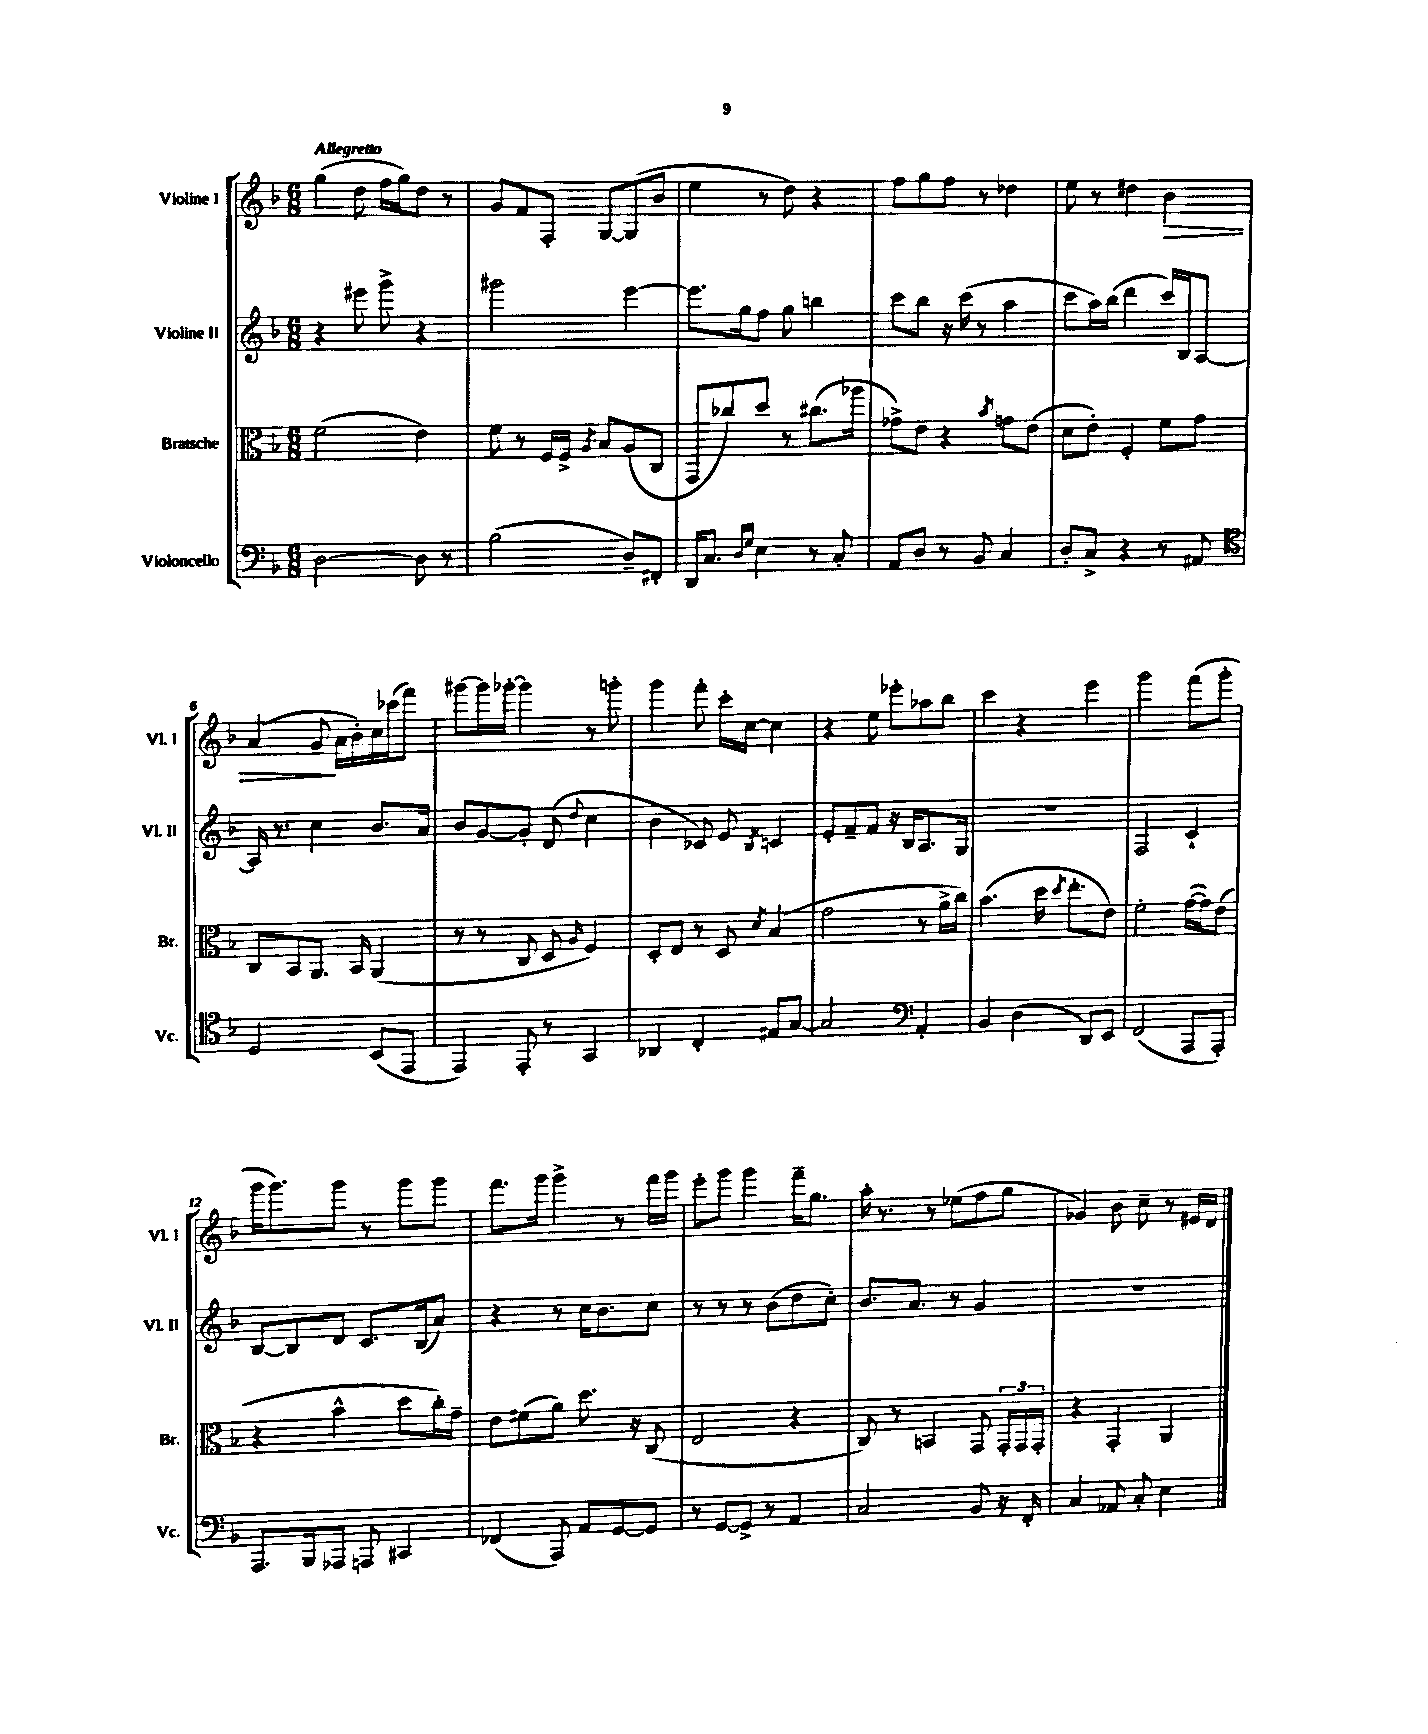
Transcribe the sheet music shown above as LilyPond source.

<<
\new StaffGroup <<
\new Staff = "s0" \with { instrumentName = "Violine I" shortInstrumentName = "Vl. I" } {
    \clef treble \key f \major \numericTimeSignature \time 6/8 \tempo "Allegretto"
    \autoBeamOff g''4( d''8 f''16[ g''16) d''8] r8 |
    g'8[ f'8 f8]-. g8[~ g8( bes'8] |
    e''4 r8 d''8) r4 |
    f''8[ g''8 f''8] r8 des''4 |
    e''8 r8 dis''4 bes'4\> |
    a'4( g'8\! a'16[ bes'16-.) c''16 ces'''16( f'''8]) |
    gis'''8[~ gis'''16 ges'''16]~-. ges'''4 r8 g'''8-. |
    g'''4 f'''8-. c'''16[-. c''16]~ c''4 |
    r4 e''8 ees'''8[-. aes''8 bes''8] |
    c'''4 r4 e'''4 |
    g'''2 f'''8[( g'''8]-. |
    g'''16[ g'''8.) g'''8] r8 g'''8[ g'''8] |
    f'''8.[ g'''16] g'''4-> r8 f'''16[ g'''16] |
    e'''8[-. g'''8] g'''4 f'''16[-- g''8.] |
    a''16-. r8. r8 ees''8[( f''8 g''8] |
    ges'4) bes'8 c''8-- r8 eis'16[ d'16] \bar "|." |
}
\new Staff = "s1" \with { instrumentName = "Violine II" shortInstrumentName = "Vl. II" } {
    \clef treble \key f \major \numericTimeSignature \time 6/8
    \autoBeamOff r4 eis'''8 g'''8-> r4 |
    gis'''2 e'''4~ |
    e'''8.[ g''16 f''8] g''8 b''4 |
    c'''8[ bes''8] r16 c'''16( r8 a''4 |
    c'''8[ a''16) bes''16]( d'''4 c'''16[) bes16 a8]~ |
    a16 r8. c''4 bes'8.[ a'16] |
    bes'8[ g'8~ g'8]-. d'8( \appoggiatura { d''8 } c''4 |
    bes'4 ces'8) e'8 \acciaccatura { bes8 } c'4 |
    e'8[-. f'8-- f'8] r16 bes16[ a8. g16] |
    R2. |
    f2 c'4-! |
    bes8[~ bes8 d'8] c'8.[ bes16( a'8]) |
    r4 r8 c''16[ bes'8. c''8] |
    r8 r8 r8 bes'8[( d''8 c''8]-.) |
    bes'8.[ a'8.] r8 g'4 |
    R2. \bar "|." |
}
\new Staff = "s2" \with { instrumentName = "Bratsche" shortInstrumentName = "Br." } {
    \clef alto \key f \major \numericTimeSignature \time 6/8
    \autoBeamOff f'2( e'4) |
    f'8 r8 f16[ f16]-> \acciaccatura { a8 } bes8[ a8( c8] |
    g,8[ ces''8) d''8] r8 cis''8.[( aes''16] |
    ges'8[->) e'8] r4 \acciaccatura { bes'8 } g'8[ e'8]( |
    d'8[ e'8]-.) f4-. f'8[ g'8] |
    c8[ bes,8 a,8.] bes,16 a,4( |
    r8 r8 c8 d8 \grace { a16 } f4) |
    d8[-. e8] r8 d8 \acciaccatura { d'8 } bes4( |
    g'2 r8 a'16[-> c''16]) |
    bes'4.( d''16 \acciaccatura { d''8 } e''8.[-. e'8]) |
    f'2-. g'16[~( g'16) e'8]( |
    r4 bes'4-^ d''8[ c''16-.) g'16]-- |
    e'8[ fis'8( a'8]) d''8. r16 c8( |
    e2 r4 |
    c8) r8 b,4 g,8 \tuplet 3/2 { g,16[-. g,16 g,16]-. } |
    r4 g,4-. a,4 \bar "|." |
}
\new Staff = "s3" \with { instrumentName = "Violoncello" shortInstrumentName = "Vc." } {
    \clef bass \key f \major \numericTimeSignature \time 6/8
    \autoBeamOff d2~ d8 r8 |
    bes2( d8[--) fis,8]-. |
    d,16[ c8.] \grace { d16[ g16] } e4 r8 c8-. |
    a,8[ d8] r8 bes,8 c4 |
    d8[-. c8]-> r4 r8 ais,8 |
    \clef tenor d2 bes,8[( e,8] |
    e,4) e,8-. r8 g,4 |
    aes,4 c4-. eis8[ g8]~ |
    g2 \clef bass a,4-. |
    bes,4 d4( d,8[) e,8] |
    f,2( a,,8[ a,,8]-.) |
    a,,8.[ bes,,16 aes,,8] a,,8 cis,4 |
    fes,4( a,,8) a,8[ g,8~ g,8] |
    r8 g,8[~ g,8]-> r8 a,4 |
    c2 bes,8 r16 f,16-. |
    c4 aes,8 c8-. e4 \bar "|." |
}
>>
>>
